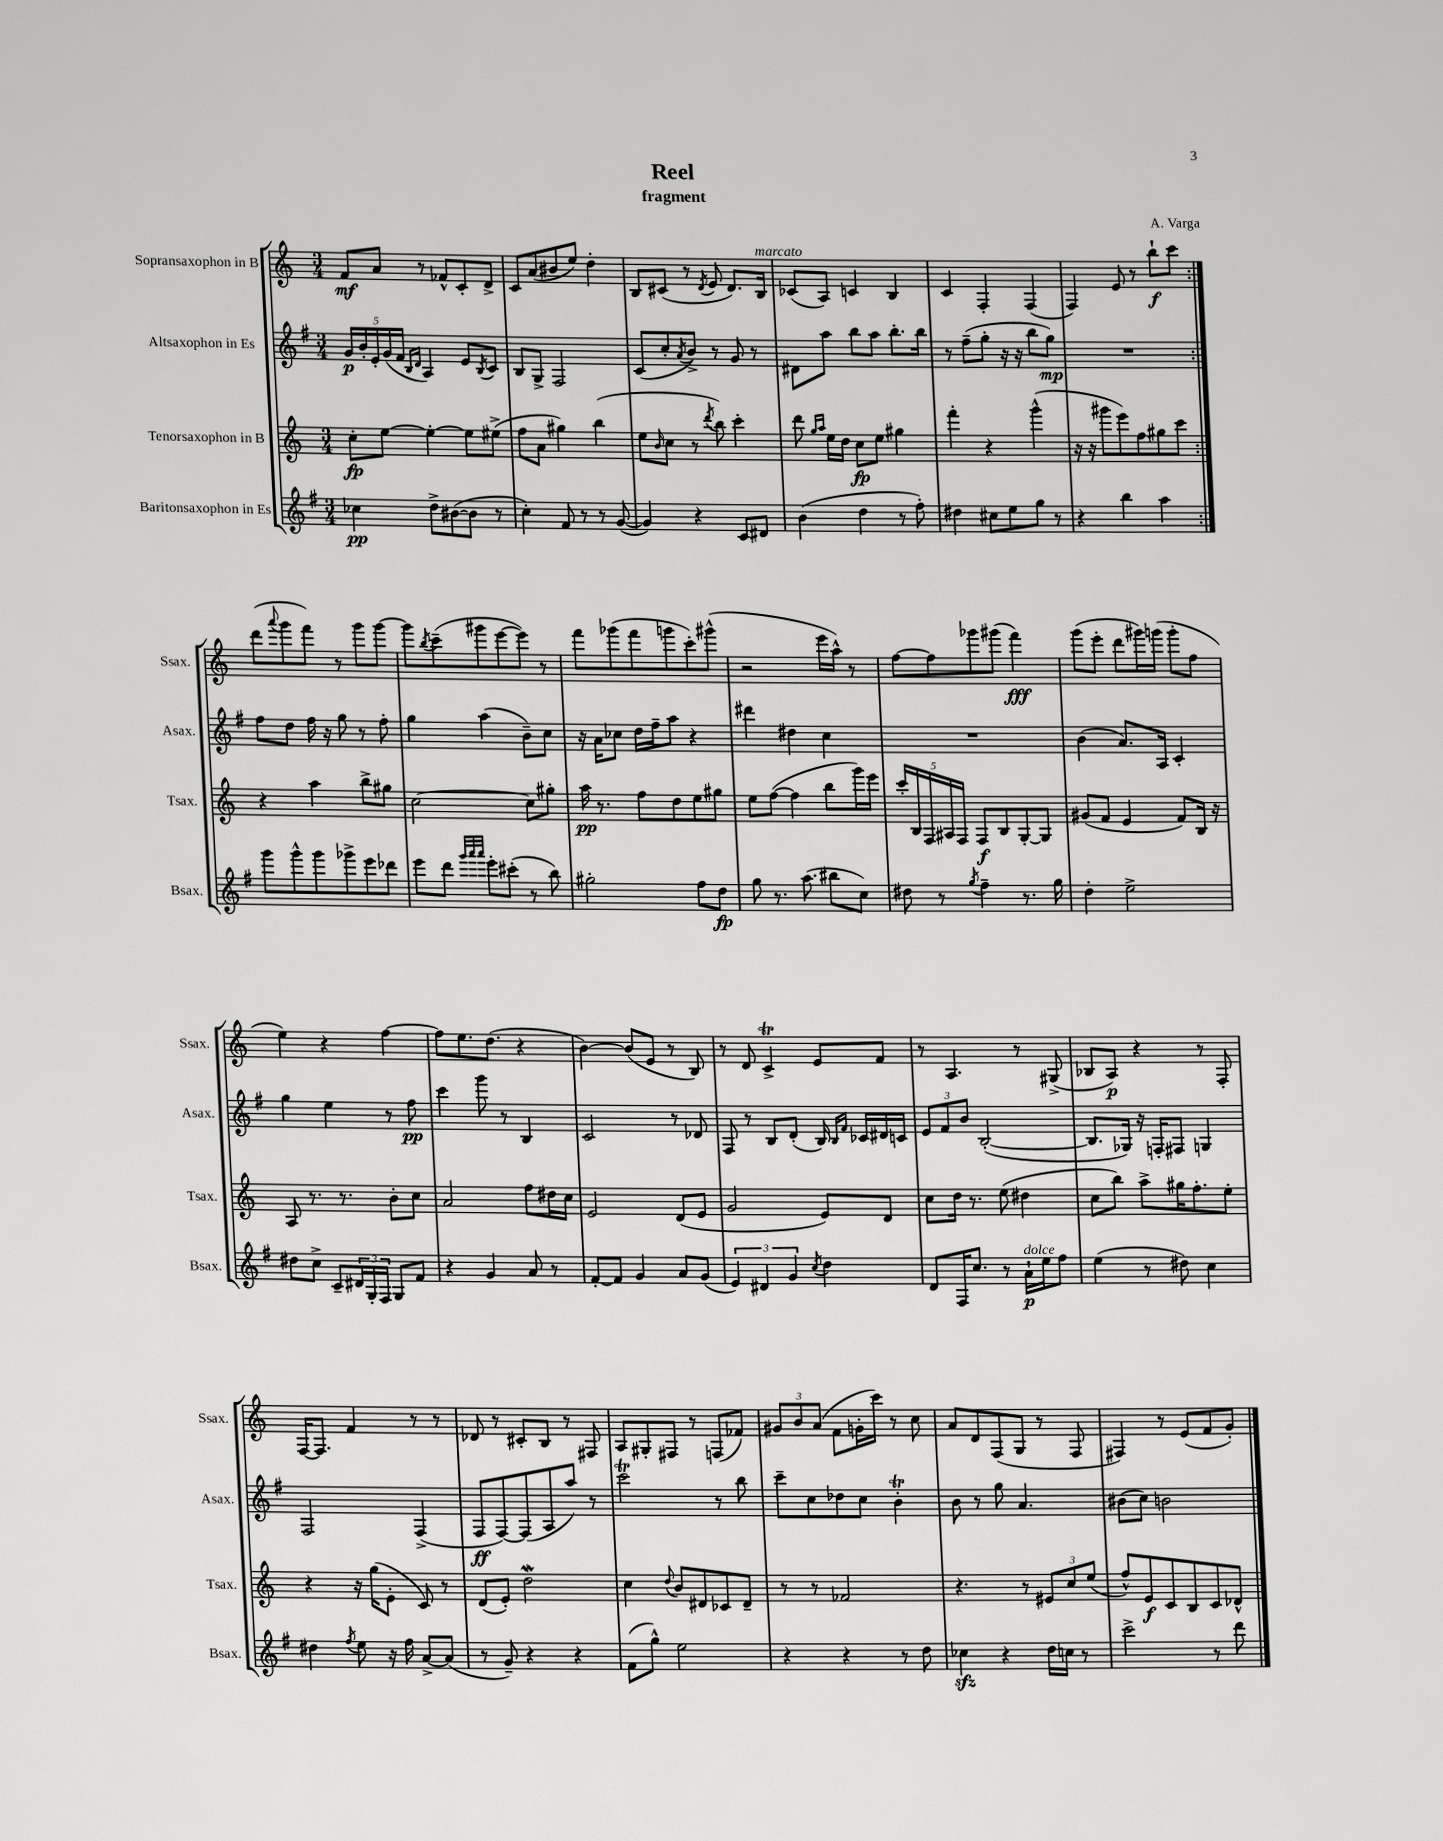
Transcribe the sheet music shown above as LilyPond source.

\header { title = "Reel" composer = "A. Varga" subtitle = "fragment" }
<<
\new StaffGroup <<
\new Staff = "s0" \with { instrumentName = "Sopransaxophon in B" shortInstrumentName = "Ssax." } {
    \clef treble \key c \major \numericTimeSignature \time 3/4
    \repeat volta 2 { f'8\mf a'8 r8 fes'8-^ c'8-. d'8-> |
    c'8 a'8( bis'8 e''8) d''4-. |
    b8 cis'8( r8 \acciaccatura { d'8 } e'8 d'8.) b16^\markup { \italic "marcato" } |
    ces'8( a8) c'4 b4 |
    c'4 f4-. f4( |
    f4) e'8 r8 b''8-!\f c'''8 | }
    d'''8( \appoggiatura { a'''8 } g'''8 f'''8) r8 g'''8 g'''8~ |
    g'''8 \acciaccatura { b''8 } c'''8--( gis'''8 e'''8~ e'''8) r8 |
    f'''8 ges'''8( f'''8 g'''8 c'''8-.) gis'''8-^( |
    r2 e'''16 a''16-^) r8 |
    f''8~ f''8 ges'''8 gis'''8( f'''4\fff) |
    g'''8( e'''8-. d'''8 gis'''16) g'''16( g'''8-. f''8 |
    e''4) r4 f''4~ |
    f''8 e''8. d''8.( r4 |
    b'4~) b'8( e'8 r8 b8) |
    r8 d'8 c'4->\trill e'8 f'8 |
    r8 a4. r8 gis8->( |
    bes8 a8\p) r4 r8 f8-. |
    f16~ f8. f'4 r8 r8 |
    des'8 r8 cis'8-. b8 r8 fis8 |
    a8 gis8-. fis8 r8 f8( fes'8) |
    \tuplet 3/2 { gis'8 b'8 a'8( } f'8 g'16-. c'''16) r8 c''8 |
    a'8 d'8 f8( g8 r8 f8 |
    fis4) r8 e'8( f'8 g'8-.) \bar "|." |
}
\new Staff = "s1" \with { instrumentName = "Altsaxophon in Es" shortInstrumentName = "Asax." } {
    \clef treble \key g \major \numericTimeSignature \time 3/4
    \repeat volta 2 { \tuplet 5/4 { g'16\p b'16-. e'16-. g'16( fis'16 } \grace { b16 d'16 } a4) e'8 \acciaccatura { b8 } c'8 |
    b8 g8-> fis2 |
    c'8( c''8-. \acciaccatura { a'8 } b'8->) r8 g'8 r8 |
    dis'8 a''8 b''8 a''8 b''8.-. b''16 |
    r8 fis''8--( g''8-. r16 r16 b''8 g''8\mp) |
    R2. | }
    fis''8 d''8 fis''16 r16 g''8 r8 fis''8-. |
    g''4 a''4( b'8--) c''8 |
    r16 a'16 ces''8 d''16 fis''16-- a''8 r4 |
    dis'''4 dis''4 c''4 |
    R2. |
    b'4( a'8.) a16 c'4-. |
    g''4 e''4 r8 fis''8\pp |
    c'''4 g'''8 r8 b4 |
    c'2 r8 des'8 |
    fis8 r8 b8 d'8-.( b16) \grace { b16 fis'16 } ces'16 dis'16 c'16 |
    \tuplet 3/2 { e'8 fis'8 b'8 } b2~-.( |
    b8. ges16) r16 f16-. fis8 g4 |
    fis2 fis4->( |
    fis8\ff fis8~) fis8( a8 a''8) r8 |
    c'''2\trill r8 b''8 |
    c'''8-- c''8 des''8 c''8 b'4-.\trill |
    b'8 r8 g''8 a'4. |
    bis'8( c''8) b'2 \bar "|." |
}
\new Staff = "s2" \with { instrumentName = "Tenorsaxophon in B" shortInstrumentName = "Tsax." } {
    \clef treble \key c \major \numericTimeSignature \time 3/4
    \repeat volta 2 { c''8-.\fp e''8~ e''4~-. e''8 eis''8->( |
    f''8 a'8 gis''4) b''4( |
    e''8 \grace { b'16 } c''8 r8 \acciaccatura { d'''8 } b''8) c'''4-. |
    d'''8 \grace { g''16 a''16 } e''16 d''16 c''8\fp e''8 gis''4 |
    f'''4-. r4 g'''4-^( |
    r16 r16 gis'''8 e'''8) f''8 gis''8 c'''8 | }
    r4 a''4 b''8-> gis''8 |
    c''2~ c''8 gis''8-. |
    a''16\pp r8. f''8 d''8 e''8 gis''8 |
    e''8 f''8~( f''4 b''8 g'''16) e'''16 |
    \tuplet 5/4 { c'''16-. b16 f16 ais16 f16 } f8\f b8 g8~-. g8 |
    gis'8( f'8 e'4 f'8) b16 r16 |
    a8 r8. r8. b'8-. c''8 |
    a'2 f''8 dis''16 c''16 |
    e'2 d'8( e'8 |
    g'2 e'8) d'8 |
    c''8 d''16 r8. e''8( dis''4 |
    c''8 b''8) a''8-> gis''16 f''8.-. e''8-. |
    r4 r16 g''16( e'8-. c'8) r8 |
    d'8( e'8-.) d''2\mordent |
    c''4 \appoggiatura { d''8 } b'8 dis'8 ces'8 dis'8-- |
    r8 r8 fes'2 |
    r4. r8 \tuplet 3/2 { eis'8 c''8 e''8( } |
    f''8-^) e'8\f c'8 b8 c'8 des'8-^ \bar "|." |
}
\new Staff = "s3" \with { instrumentName = "Baritonsaxophon in Es" shortInstrumentName = "Bsax." } {
    \clef treble \key g \major \numericTimeSignature \time 3/4
    \repeat volta 2 { ces''4\pp d''8-> bis'8~( bis'8 r8 |
    c''4-.) fis'8 r8 r8 g'8~( |
    g'4) r4 c'8 dis'8 |
    b'4( d''4 r8 fis''8-.) |
    dis''4 cis''8 e''8 g''8 r8 |
    r4 b''4 a''4 | }
    g'''8 g'''8-^ g'''8 ges'''8-> e'''8 des'''8 |
    e'''8 d'''8 \grace { g'''32 a'''32 a'''32 } e'''8-. cis'''8-.( r8 b''8) |
    gis''2-. fis''8 d''8\fp |
    g''8 r8. a''8.( bis''8 c''8) |
    dis''8 r8 \acciaccatura { g''8 } fis''4-- r8. g''16 |
    d''4-. e''2-> |
    dis''8 c''8-> c'8-- \tuplet 3/2 { dis'16 g16-. fis16 } g8 fis'8 |
    r4 g'4 a'8 r8 |
    fis'8~-. fis'8 g'4 a'8 g'8( |
    \tuplet 3/2 { e'4) dis'4 g'4 } \acciaccatura { c''8 } d''4 |
    d'8 fis16 c''8. r8 a'16-!\p^\markup { \italic "dolce" } e''16 fis''8 |
    e''4( r8 dis''8) c''4 |
    dis''4 \acciaccatura { fis''8 } e''8 r16 fis''16 a'8~-> a'8( |
    r8 g'8--) r4 r4 |
    fis'8( g''8-^) e''2 |
    r4 r4 r8 d''8 |
    ces''4\sfz r4 d''16 c''16 r8 |
    c'''2-> r8 d'''8 \bar "|." |
}
>>
>>
\layout { \context { \Score \remove "Bar_number_engraver" } }
